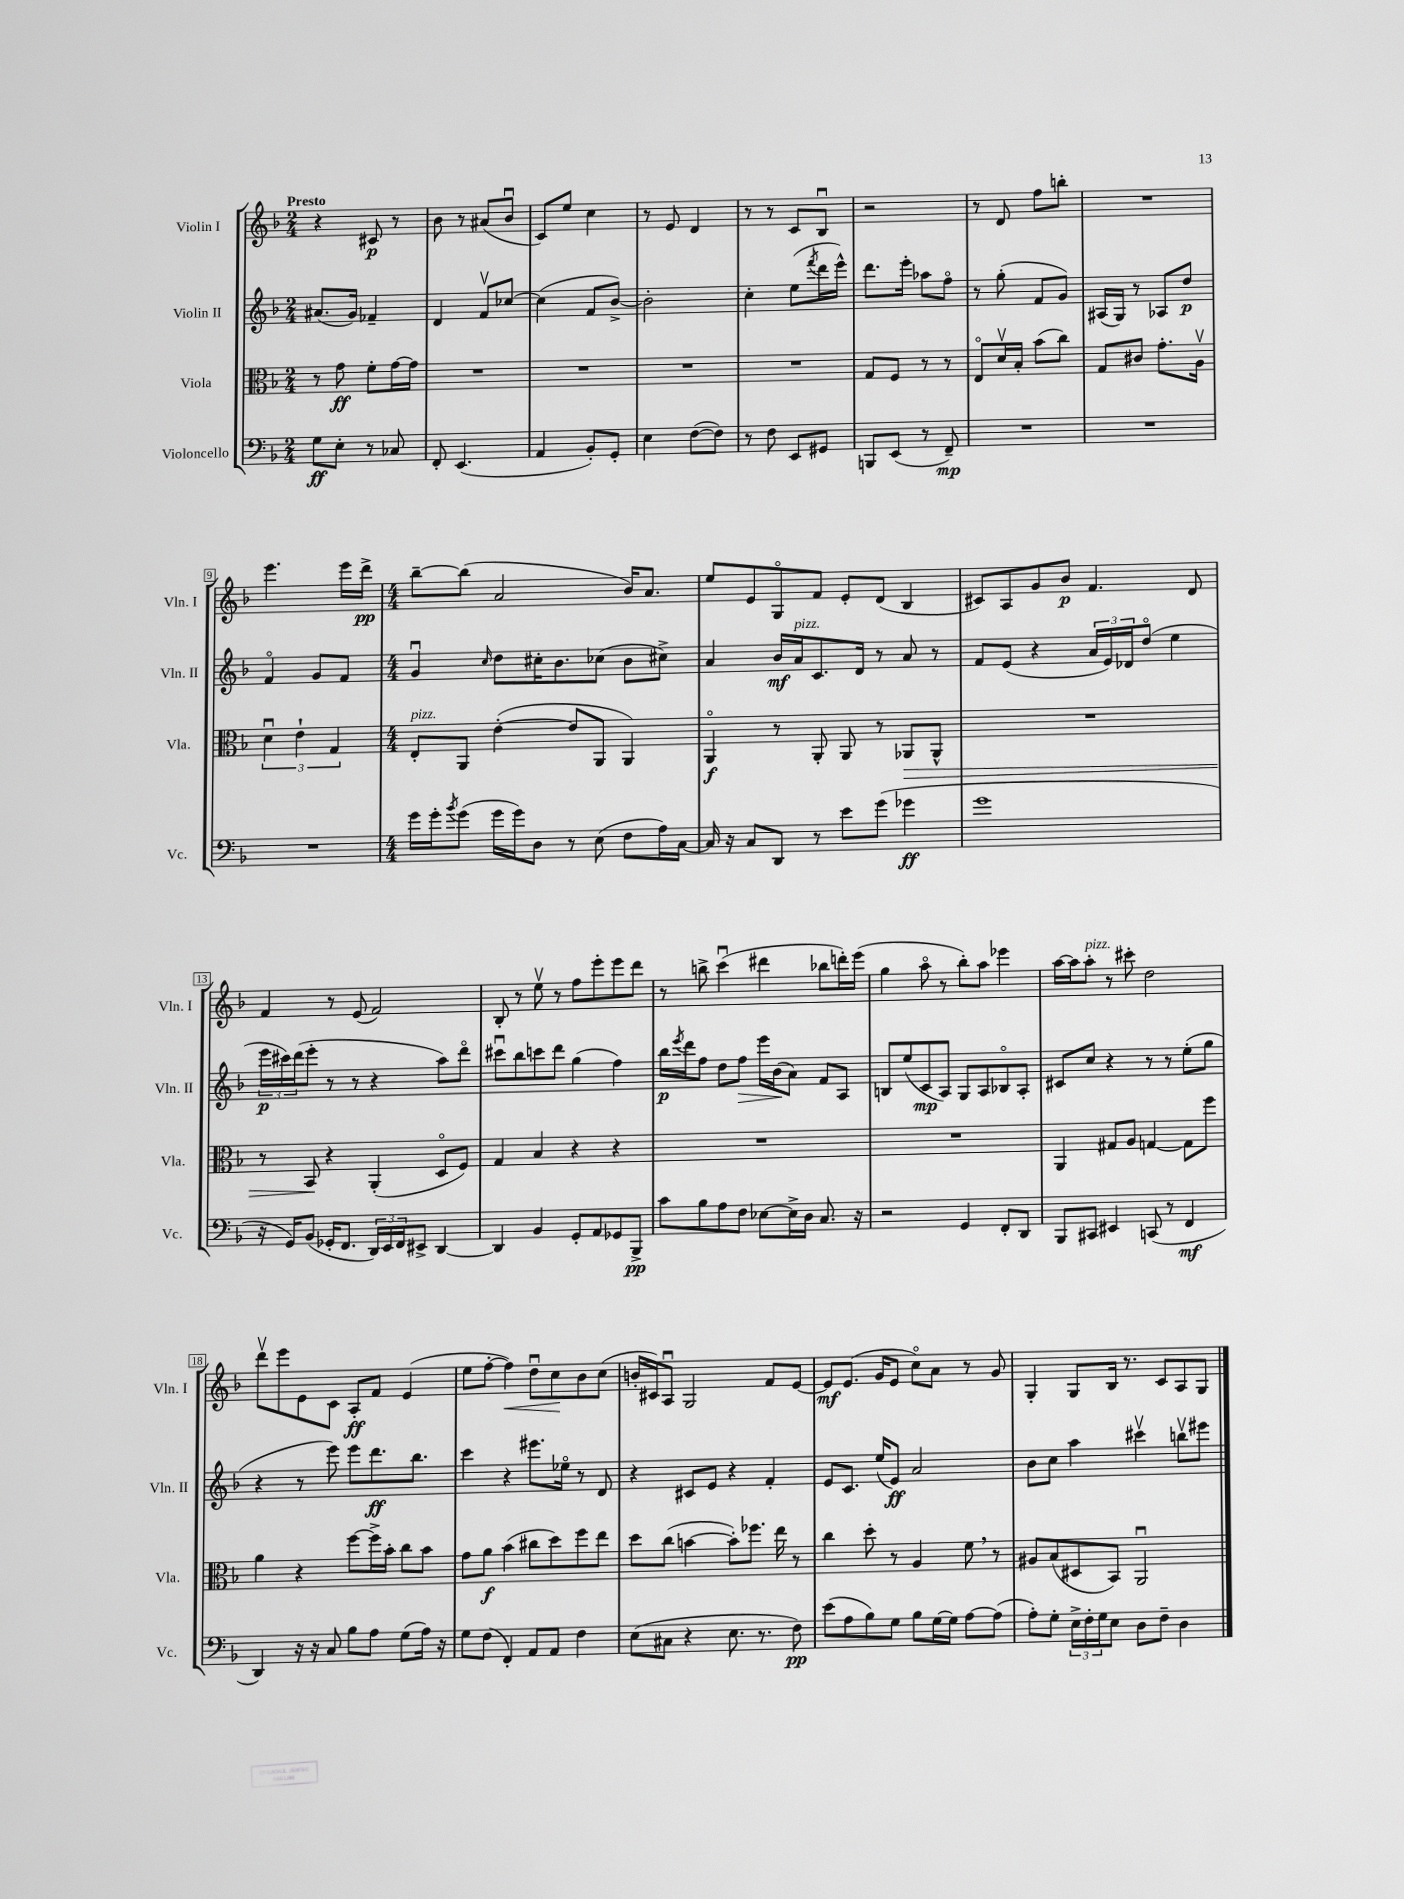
<<
\new StaffGroup <<
\new Staff = "s0" \with { instrumentName = "Violin I" shortInstrumentName = "Vln. I" } {
    \clef treble \key f \major \numericTimeSignature \time 2/4 \tempo "Presto"
    r4 cis'8\p r8 |
    bes'8 r8 ais'8( bes'8\downbow |
    c'8) e''8 c''4 |
    r8 e'8 d'4 |
    r8 r8 c'8 bes8\downbow |
    r2 |
    r8 d'8 f''8 b''8-. |
    R2 |
    e'''4. e'''16 d'''16->\pp |
    \numericTimeSignature \time 4/4 bes''8~-- bes''8( a'2 bes'16) a'8. |
    e''8 e'8 g8\flageolet f'8 e'8-. d'8( bes4 |
    cis'8) a8 g'8 bes'8\p f'4. d'8 |
    f'4 r8 e'8( f'2) |
    bes8-. r8 e''8\upbow r8 f''8 e'''8-. e'''8 d'''8 |
    r8 b''8-> c'''4\downbow( dis'''4 bes''8 d'''16-.) e'''16( |
    g''4 a''8\flageolet r8 bes''8-.) a''8 ees'''4 |
    a''16~ a''16 a''8-.^\markup { \italic "pizz." } r8 cis'''8-. d''2 |
    d'''8\upbow e'''8 e'8 c'8 a8-.\ff f'8 e'4( |
    e''8 f''8~-. f''4\<) d''8\downbow c''8\! bes'8 c''8( |
    b'16-. cis'16) a8\downbow g2 f'8 e'8~ |
    e'8\mf e'8.( g'16 e'8 c''8\flageolet) a'8 r8 g'8 |
    g4-. g8 bes16 r8. c'8 a8 g8 \bar "|." |
}
\new Staff = "s1" \with { instrumentName = "Violin II" shortInstrumentName = "Vln. II" } {
    \clef treble \key f \major \numericTimeSignature \time 2/4
    ais'8.( g'16) fes'4-- |
    d'4 f'8\upbow ces''8~ |
    ces''4( f'8 bes'8~->) |
    bes'2-. |
    c''4-. e''8( \acciaccatura { f'''8 } d'''16 e'''16-^) |
    d'''8. e'''16-. aes''8 f''8\flageolet |
    r8 g''8-.( f'8 g'8) |
    ais16( g16) r8 aes8 d''8\p |
    f'4\flageolet g'8 f'8 |
    \numericTimeSignature \time 4/4 g'4\downbow \grace { c''16 } d''8 cis''16-. bes'8. ces''8( bes'8 cis''8->) |
    a'4 bes'16\mf a'16^\markup { \italic "pizz." } c'8. d'16 r8 a'8 r8 |
    f'8 e'8( r4 \tuplet 3/2 { a'16 e'16) des'16 } d''8\flageolet( e''4 |
    \tuplet 3/2 { e'''16\p cis'''16) d'''16( } e'''8-. r8 r8 r4 a''8) d'''8\flageolet |
    cis'''8\downbow bes''8 c'''8 d'''8 g''4( f''4) |
    bes''16\p \acciaccatura { e'''8 } d'''16 f''8 d''8 f''8\> e'''16 bes'16\!( a'8) f'8 a8 |
    b8 e''8( c'8\mp a8) g8 a8 bes8\flageolet a8-. |
    cis'8 c''8 r4 r8 r8 e''8-.( g''8 |
    r4 r8 e'''8) e'''8 d'''8.\ff bes''8. |
    c'''4 r4 eis'''8. ees''16\flageolet r8 d'8 |
    r4 cis'8 e'8 r4 f'4-. |
    e'8 c'8. e''16( e'8\ff) a'2 |
    bes'8 c''8 a''4 cis'''4\upbow b''8\upbow eis'''8 \bar "|." |
}
\new Staff = "s2" \with { instrumentName = "Viola" shortInstrumentName = "Vla." } {
    \clef alto \key f \major \numericTimeSignature \time 2/4
    r8 g'8\ff f'8-. g'16~ g'16 |
    R2 |
    R2 |
    R2 |
    R2 |
    g8 f8 r8 r8 |
    e8\flageolet d'16\upbow bes16-. bes'8( c''8) |
    g8 cis'8 g'8.-. a16\upbow |
    \tuplet 3/2 { d'4\downbow e'4-! g4 } |
    \numericTimeSignature \time 4/4 e8-.^\markup { \italic "pizz." } a,8 e'4~-.( e'8 a,8 a,4) |
    a,4\flageolet\f r8 a,8-. a,8 r8 aes,8\> aes,8-^ |
    R1 |
    r8 bes,8\! r4 a,4-.( d8\flageolet f8) |
    g4 bes4 r4 r4 |
    R1 |
    R1 |
    a,4 gis8 a8 g4~ g8 f''8 |
    a'4 r4 f''8~ f''16-> bes'16-. c''8 bes'8 |
    g'8 a'8\f bes'4( cis''8 d''8) f''8 e''8 |
    d''8 c''8( b'4~ b'8-.) fes''8. e''16 r8 |
    c''4 d''8-. r8 a4 f'8 \breathe r8 |
    ais8 bes8( dis8 bes,8) a,2\downbow \bar "|." |
}
\new Staff = "s3" \with { instrumentName = "Violoncello" shortInstrumentName = "Vc." } {
    \clef bass \key f \major \numericTimeSignature \time 2/4
    g8\ff e8-. r8 ces8 |
    f,8-. e,4.( |
    a,4 bes,8-.) g,8-. |
    e4 f8~( f8) |
    r8 f8 e,8 gis,8 |
    b,,8 e,8( r8 f,8--\mp) |
    R2 |
    R2 |
    R2 |
    \numericTimeSignature \time 4/4 g'16 g'16-. \acciaccatura { bes'8 } g'8( g'16 g'16) d8 r8 e8( f8 a16) c16~ |
    c16 r16 c8 d,8 r8 e'8 g'8( ges'4\ff |
    g'1 |
    r16 g,16) bes,8( ges,16-. f,8. \tuplet 3/2 { d,16) e,16 f,16 } eis,8-> d,4~ |
    d,4 bes,4 g,8-. a,8 ges,8 bes,,8->\pp |
    c'8 bes8 a8 f8 ees8~ ees16-> d16 c8. r16 |
    r2 g,4 f,8-. d,8 |
    bes,,8 cis,8 eis,4 c,8( r8 f,4\mf |
    d,4) r16 r16 c8 bes8 a8 g8( a16) r16 |
    g8 f8( f,4-.) a,8 a,8 f4 |
    e8( cis8 r4 e8. r8. f8\pp) |
    e'8( a8 bes8) g8 bes8 g16~ g16 a8~ a8( |
    a8-.) g8-. \tuplet 3/2 { e16-> f16-. g16 } e8 d8 f8-- d4 \bar "|." |
}
>>
>>
\layout { \context { \Score \override BarNumber.stencil = #(make-stencil-boxer 0.1 0.3 ly:text-interface::print) } }
